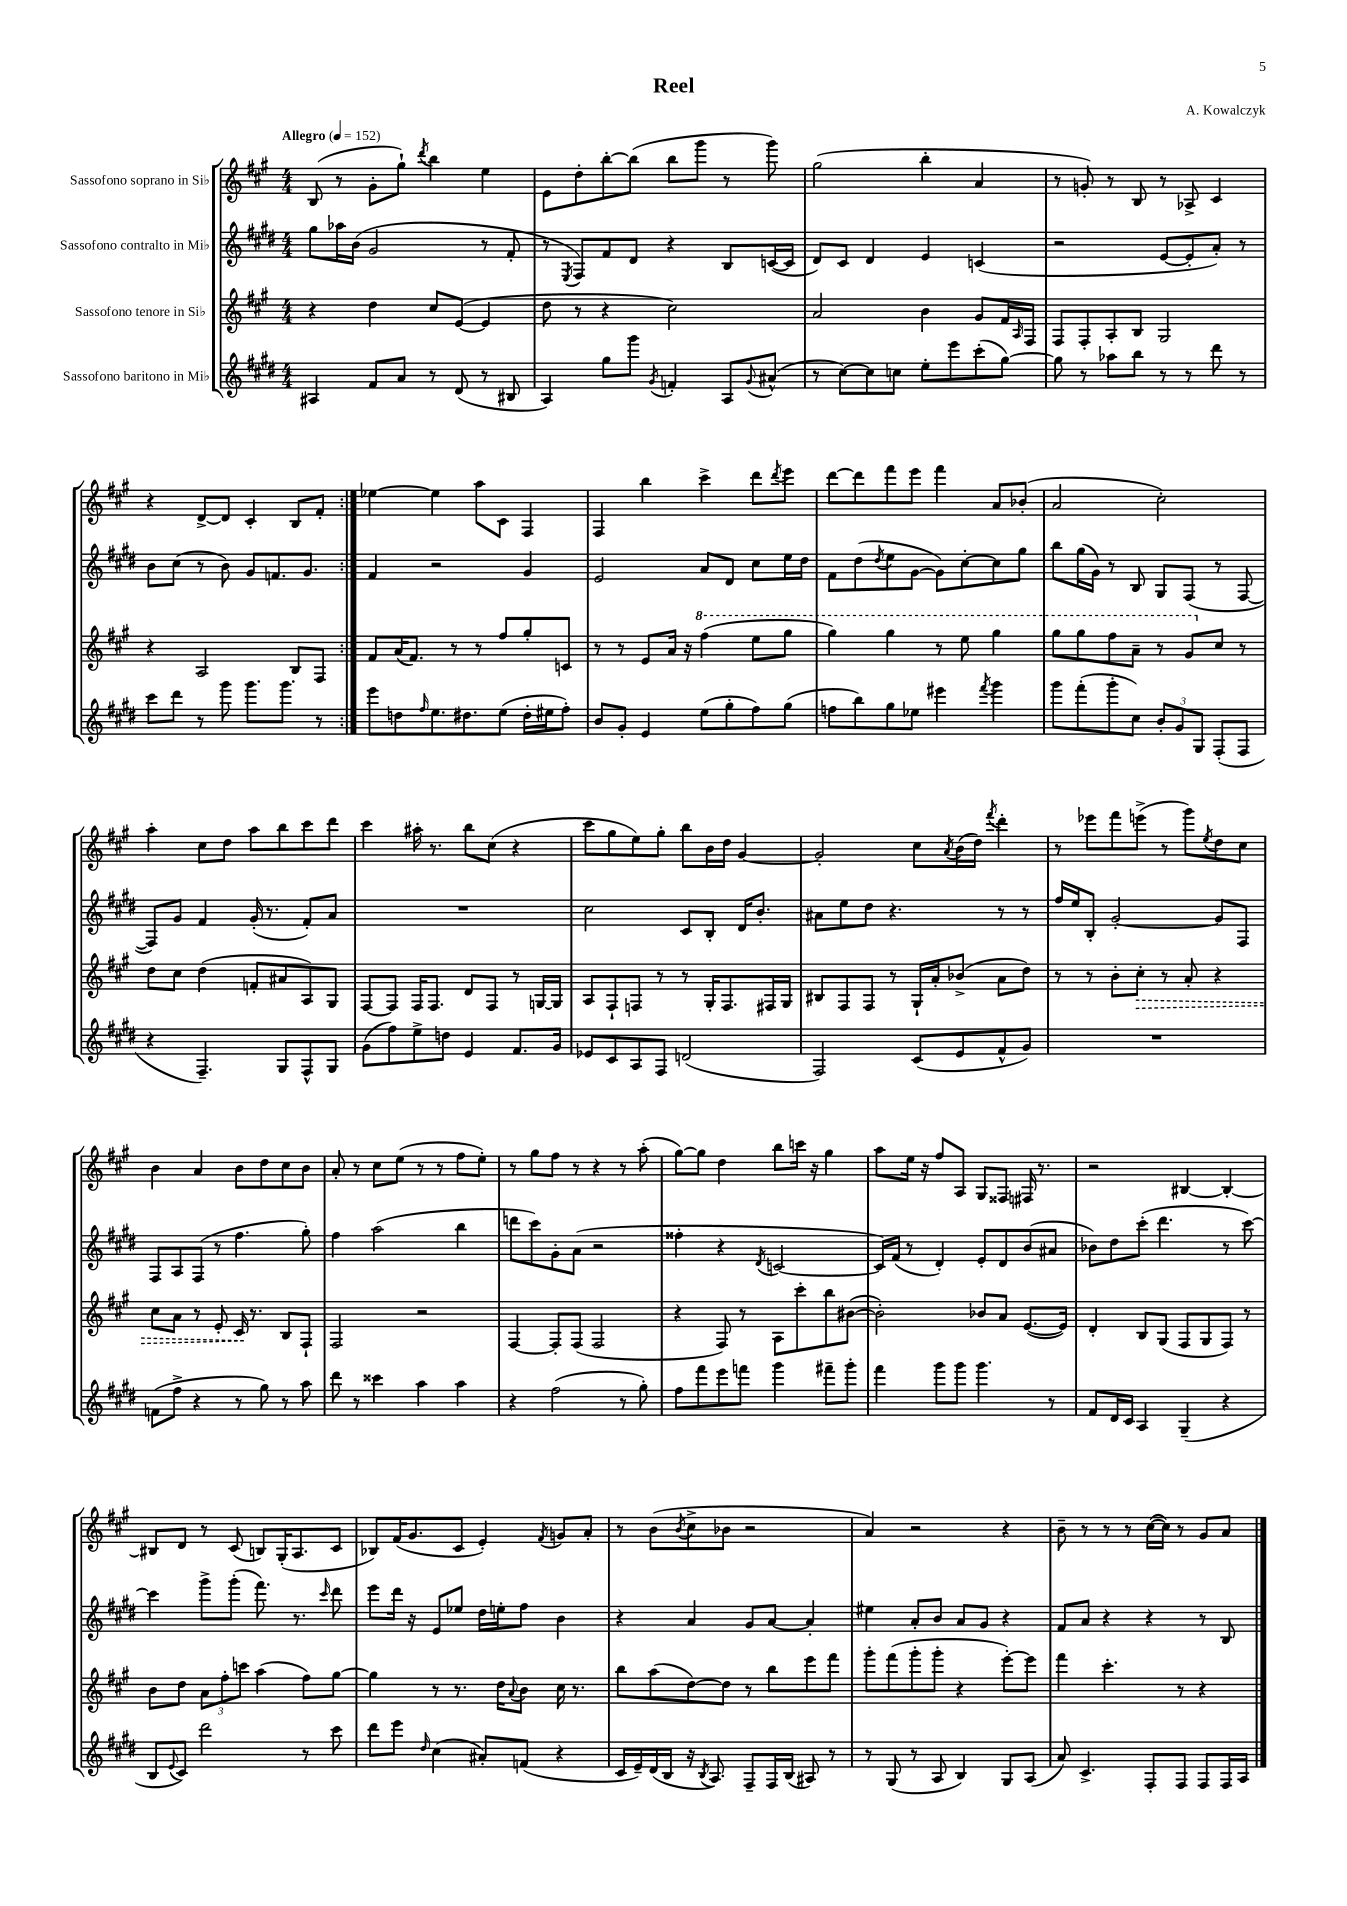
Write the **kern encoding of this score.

**kern	**kern	**dynam	**kern	**kern
*part4	*part3	*part3	*part2	*part1
*staff4	*staff3	*staff3	*staff2	*staff1
*I"Sassofono baritono in Mi♭	*I"Sassofono tenore in Si♭	*	*I"Sassofono contralto in Mi♭	*I"Sassofono soprano in Si♭
*clefG2	*clefG2	*	*clefG2	*clefG2
*k[f#c#g#d#]	*k[f#c#g#]	*	*k[f#c#g#d#]	*k[f#c#g#]
*M4/4	*M4/4	*	*M4/4	*M4/4
*MM152	*MM152	*	*MM152	*MM152
=1	=1	=1	=1	=1
!	!	!	!	!LO:TX:a:B:t=Allegro
4A#X/	4r	.	8gg#\L	(8B/
.	.	.	16aa-X\L	8r
.	.	.	(16b\JJ	.
8f#/L	4dd\	.	2g#/	8g#'\L
8a/J	.	.	.	8gg#`\J)
.	.	.	.	8qddd/
8r	8cc#/L	.	.	4bb\
(8d#/	([8e/J	.	.	.
8r	4e/]	.	8r	4ee\
8B#X/	.	.	8f#'/	.
=2	=2	=2	=2	=2
4A/)	8dd\	.	8r	8e\L
.	.	.	8qE/	.
.	8r	.	8F#/L)	8dd'\
8gg#\L	4r	.	8f#/	[8bb'\
8ggg#\J	.	.	8d#/J	(8bb\J]
8qg#/	.	.	.	.
4fn'/	2cc#\)	.	4r	8bb\L
.	.	.	.	8ggg#\J
8A/L	.	.	8B/L	8r
8qqg#/	.	.	.	.
(8a#X^^/J	.	.	([16cn/L	8ggg#\)
.	.	.	16c/JJ]	.
=3	=3	=3	=3	=3
8r	2a/	.	8d#/L)	(2gg#\
[8cc#\L)	.	.	8c#/J	.
8cc#\]	.	.	4d#/	.
8ccn\J	.	.	.	.
8ee'\L	4b\	.	4e/	4bb'\
8eee\	.	.	.	.
(8ccc#'\	8g#/L	.	(4cn/	4a/
[8gg#\J)	16f#/L	.	.	.
.	16qqA/	.	.	.
.	16F#/JJ	.	.	.
=4	=4	=4	=4	=4
8gg#\]	8F#/L	.	2r	8r
8r	8F#'/	.	.	8gn'/)
8aa-X\L	8A'/	.	.	8r
8bb\J	8B/J	.	.	8B/
8r	2G#/	.	[8e/L	8r
8r	.	.	8e'/]	8A-X^/
8ddd#\	.	.	8a'/J)	4c#/
8r	.	.	8r	.
!!LO:LB:g=z
=5	=5	=5	=5	=5
8ccc#\L	4r	.	8b\L	4r
8ddd#\J	.	.	(8cc#\J	.
8r	2A/	.	8r	[8d^/L
8ggg#\	.	.	8b\)	8d/J]
8.ggg#\L	.	.	8g#/L	4c#'/
.	.	.	8.fn/	.
8.ggg#\J	.	.	.	.
.	8B/L	.	.	8B/L
.	.	.	8.g#/J	.
8r	8F#/J	.	.	8f#'/J
=6:|!	=6:|!	=6:|!	=6:|!	=6:|!
8eee\L	8f#/L	.	4f#/	[4ee-X\
8ddn\	(16a/K	.	.	.
.	8.f#/J)	.	.	.
16qqff#/	.	.	.	.
8.ee\	.	.	2r	4ee-\]
.	8r	.	.	.
8.dd#X\	.	.	.	.
.	8r	.	.	8aa\L
(8ee\J	8ff#/L	.	.	8c#\J
16dd#'\LL	8gg#'/	.	4g#/	4F#/
16ee#X\J	.	.	.	.
8ff#'\J)	8cn/J	.	.	.
=7	=7	=7	=7	=7
8b/L	8r	.	2e/	4F#/
8g#'/J	8r	.	.	.
4e/	8e/L	.	.	4bb\
.	16a/Jk	.	.	.
.	16r	.	.	.
*	*8va	*	*	*
(8ee\L	(4fff#\	.	8a/L	4ccc#^\
8gg#'\	.	.	8d#/J	.
8ff#\)	8eee\L	.	8cc#\L	8ddd\L
.	.	.	.	8qddd/
(8gg#\J	8ggg#\J	.	16ee\L	8eee\J
.	.	.	16dd#\JJ	.
=8	=8	=8	=8	=8
8ffn\L	4ggg#\)	.	8f#\L	[8ddd\L
8bb\)	.	.	(8dd#\	8ddd\]
.	.	.	8qdd#/	.
8gg#\	4ggg#\	.	8ee\	8fff#\
8ee-X\J	.	.	[8g#\J	8eee\J
4eee#X\	8r	.	8g#\L])	4fff#\
.	8eee\	.	[8cc#'\	.
8qfff#/	.	.	.	.
4ggg#\	4ggg#\	.	8cc#\]	8a/L
.	.	.	8gg#\J	(8b-X'/J
=9	=9	=9	=9	=9
8ggg#\L	8ggg#\L	.	8bb\L	2a/
(8fff#'\	8ggg#\	.	(16gg#\L	.
.	.	.	16g#\JJ)	.
8ggg#'\	8fff#\	.	8r	.
8cc#\J)	8aa~\J	.	8B/	.
12b'/L	8r	.	8G#/L	2cc#'\)
12g#/	.	.	.	.
.	8gg#/L	.	(8F#/J	.
12G#/J	.	.	.	.
*	*X8va	*	*	*
(8F#'/L	8cc#/J	.	8r	.
8F#/J	8r	.	[8F#/	.
!!LO:LB:g=z
=10	=10	=10	=10	=10
4r	8dd\L	.	8F#/L])	4aa'\
.	8cc#\J	.	8g#/J	.
4.F#~/)	(4dd\	.	4f#/	8cc#\L
.	.	.	.	8dd\J
.	8fn'/L	.	(16g#'/	8aa\L
.	.	.	8.r	.
8G#/L	8a#X/	.	.	8bb\
8F#^^/	8A/)	.	8f#'/L)	8ccc#\
8G#/J	8G#/J	.	8a/J	8ddd\J
=11	=11	=11	=11	=11
(8g#\L	[8F#/L	.	1r	4ccc#\
8ff#\)	8F#/J]	.	.	.
8ee^\	16F#/KL	.	.	16aa#X'\
.	8.F#/J	.	.	8.r
8ddn\J	.	.	.	.
4e/	8d/L	.	.	8bb\L
.	8F#/J	.	.	(8cc#\J
8.f#/L	8r	.	.	4r
.	[16Gn/LL	.	.	.
16g#/Jk	16G/JJ]	.	.	.
=12	=12	=12	=12	=12
8e-X/L	8A/L	.	2cc#\	8ccc#\L
8c#/	8F#`/	.	.	8gg#\
8A/	8Fn/J	.	.	8ee\)
8F#/J	8r	.	.	8gg#'\J
(2dn/	8r	.	8c#/L	8bb\L
.	16G#'/KL	.	8B'/J	16b\L
.	8.F/	.	.	16dd\JJ
.	.	.	16d#/KL	[4g#/
.	.	.	8.b'/J	.
.	16F#X/L	.	.	.
.	16G#/JJ	.	.	.
=13	=13	=13	=13	=13
2F#/)	8B#X/L	.	8a#X\L	2g#'/]
.	8F#/	.	8ee\	.
.	8F#/J	.	8dd#\J	.
.	8r	.	4.r	.
(8c#/L	16G#`/LL	.	.	8cc#\L
.	16a'/J	.	.	.
.	.	.	.	8qa/
8e/	(8b-X^/J	.	.	(16b\L
.	.	.	.	16dd\JJ)
.	.	.	.	8qfff#/
8f#^^/	8a\L	.	8r	4ddd'\
8g#/J)	8dd\J)	.	8r	.
=14	=14	=14	=14	=14
1r	8r	.	16ff#/LL	8r
.	.	.	16ee/J	.
.	8r	.	8B'/J	8eee-X\L
.	8b'\L	.	[2g#'/	8fff#\
!	!	!LO:HP:b	!	!
.	8cc#'\J	>	.	(8eeen^\J
.	8r	.	.	8r
.	8a'/	.	.	8ggg#\L)
.	.	.	.	8qee/
.	4r	.	8g#/L]	8dd\
.	.	.	8F#/J	8cc#\J
!!LO:LB:g=z
=15	=15	=15	=15	=15
(8fn\L	8cc#\L	.	8F#/L	4b\
8ff#^\J	8a\J	.	8A/	.
4r	8r	.	(8F#/J	4a/
.	8e'/	.	8r	.
8r	16c#/	.	4.ff#\	8b\L
.	8.r	]	.	.
8gg#\)	.	.	.	8dd\
8r	8B/L	.	.	8cc#\
8aa\	8F#`/J	.	8gg#'\)	8b\J
=16	=16	=16	=16	=16
8ddd#\	2F#/	.	4ff#\	8a'/
8r	.	.	.	8r
4ccc##X\	.	.	(2aa\	8cc#\L
.	.	.	.	(8ee\J
4aa\	2r	.	.	8r
.	.	.	.	8r
4aa\	.	.	4bb\	8ff#\L
.	.	.	.	8ee'\J)
=17	=17	=17	=17	=17
4r	[4F#/	.	8dddn\L	8r
.	.	.	8ccc#\)	8gg#\L
(2ff#\	8F#'/L]	.	8g#'\	8ff#\J
.	(8F#/J	.	(8a\J	8r
.	2F#/	.	2r	4r
8r	.	.	.	8r
8gg#'\)	.	.	.	(8aa'\
=18	=18	=18	=18	=18
8ff#\L	4r	.	4ff##X'\	[8gg#\L)
8fff#\	.	.	.	8gg#\J]
8eee\	8F#/)	.	4r	4dd\
8fffn\J	8r	.	.	.
.	.	.	8qd#/	.
4ggg#\	8A\L	.	[2cn/	8bb\L
.	8ccc#'\	.	.	16cccn\Jk
.	.	.	.	16r
8fff#X~\L	8bb\	.	.	4gg#\
8ggg#'\J	([8b#X\J	.	.	.
=19	=19	=19	=19	=19
4fff#\	2b#'\])	.	16c/LL])	8aa\L
.	.	.	(16f#/JJ	.
.	.	.	8r	16ee\Jk
.	.	.	.	16r
8ggg#\L	.	.	4d#'/)	8ff#/L
8ggg#\J	.	.	.	8A/J
4.ggg#\	8b-X/L	.	8e'/L	8G#/L
.	8a/J	.	8d#/	8F##X/J
.	([8.e/L	.	(8b/	16F#X/
.	.	.	.	8.r
8r	.	.	8a#X/J	.
.	16e/Jk])	.	.	.
=20	=20	=20	=20	=20
8f#/L	4d'/	.	8b-X\L)	2r
16d#/L	.	.	8dd#\	.
16c#/JJ	.	.	.	.
4A/	8B/L	.	(8ccc#'\J	.
.	(8G#/J	.	4.ddd#\	.
(4G#~/	8F#/L	.	.	[4B#X/
.	8G#/	.	.	.
4r	8F#/J)	.	8r	4B#'/_
.	8r	.	[8ccc#\)	.
!!LO:LB:g=z
=21	=21	=21	=21	=21
8B/L	8b\L	.	4ccc#\]	8B#X/L]
8qqe/	.	.	.	.
8c#/J)	8dd\J	.	.	8d/J
2ddd#\	12a\L	.	8ggg#^\L	8r
.	12ff#'\	.	.	.
.	.	.	(8ggg#'\J	(8c#/
.	12cccn\J	.	.	.
.	(4aa\	.	8.fff#\)	8Bn/L)
.	.	.	.	(16G#'/K
.	.	.	8.r	8.A/
8r	8ff#\L)	.	.	.
.	.	.	16qqccc#/	.
8ccc#\	[8gg#\J	.	8ddd#\	8c#/J
=22	=22	=22	=22	=22
8ddd#\L	4gg#\]	.	8eee\L	8B-X/L)
8eee\J	.	.	16ddd#\Jk	(16f#/K
.	.	.	16r	8.g#/
16qqdd#/	.	.	.	.
(4cc#\	8r	.	8e/L	.
.	8.r	.	8ee-X/J	8c#/J
8a#X'/L)	.	.	16dd#\LL	4e'/)
.	16dd\KL	.	16een'\J	.
.	8qqa/	.	.	.
(8fn/J	8b\J	.	8ff#\J	.
.	.	.	.	8qf#/
4r	16cc#\	.	4b\	8gn/L
.	8.r	.	.	.
.	.	.	.	8a'/J
=23	=23	=23	=23	=23
16c#/LL	8bb\L	.	4r	8r
16e~/)	.	.	.	.
(16d#/	(8aa\	.	.	(8b\L
16B/JJ	.	.	.	.
.	.	.	.	8qb/
16r	[8dd\)	.	4a/	8cc#^\
8qB/	.	.	.	.
8.A/)	.	.	.	.
.	8dd\J]	.	.	8b-X\J
8F#~/L	8r	.	8g#/L	2r
16F#/L	8bb\L	.	[8a/J	.
(16B/JJ	.	.	.	.
8A#X/)	8eee\	.	4a'/]	.
8r	8fff#\J	.	.	.
=24	=24	=24	=24	=24
8r	8ggg#'\L	.	4ee#X\	4a/)
(8G#/	(8fff#\	.	.	.
8r	8ggg#'\	.	8a'/L	2r
8A/	8ggg#'\J	.	8b/J	.
4B/)	4r	.	8a/L	.
.	.	.	8g#/J	.
8G#/L	[8eee'\L)	.	4r	4r
(8A/J	8eee\J]	.	.	.
=25	=25	=25	=25	=25
8a/)	4fff#\	.	8f#/L	8b~\
4.c#^/	.	.	8a/J	8r
.	4.ccc#'\	.	4r	8r
.	.	.	.	8r
8F#'/L	.	.	4r	([16cc#\LL
.	.	.	.	16cc#\JJ])
8F#/J	8r	.	.	8r
8F#/L	4r	.	8r	8g#/L
16F#/L	.	.	8B/	8a/J
16A/JJ	.	.	.	.
==	==	==	==	==
*-	*-	*-	*-	*-
